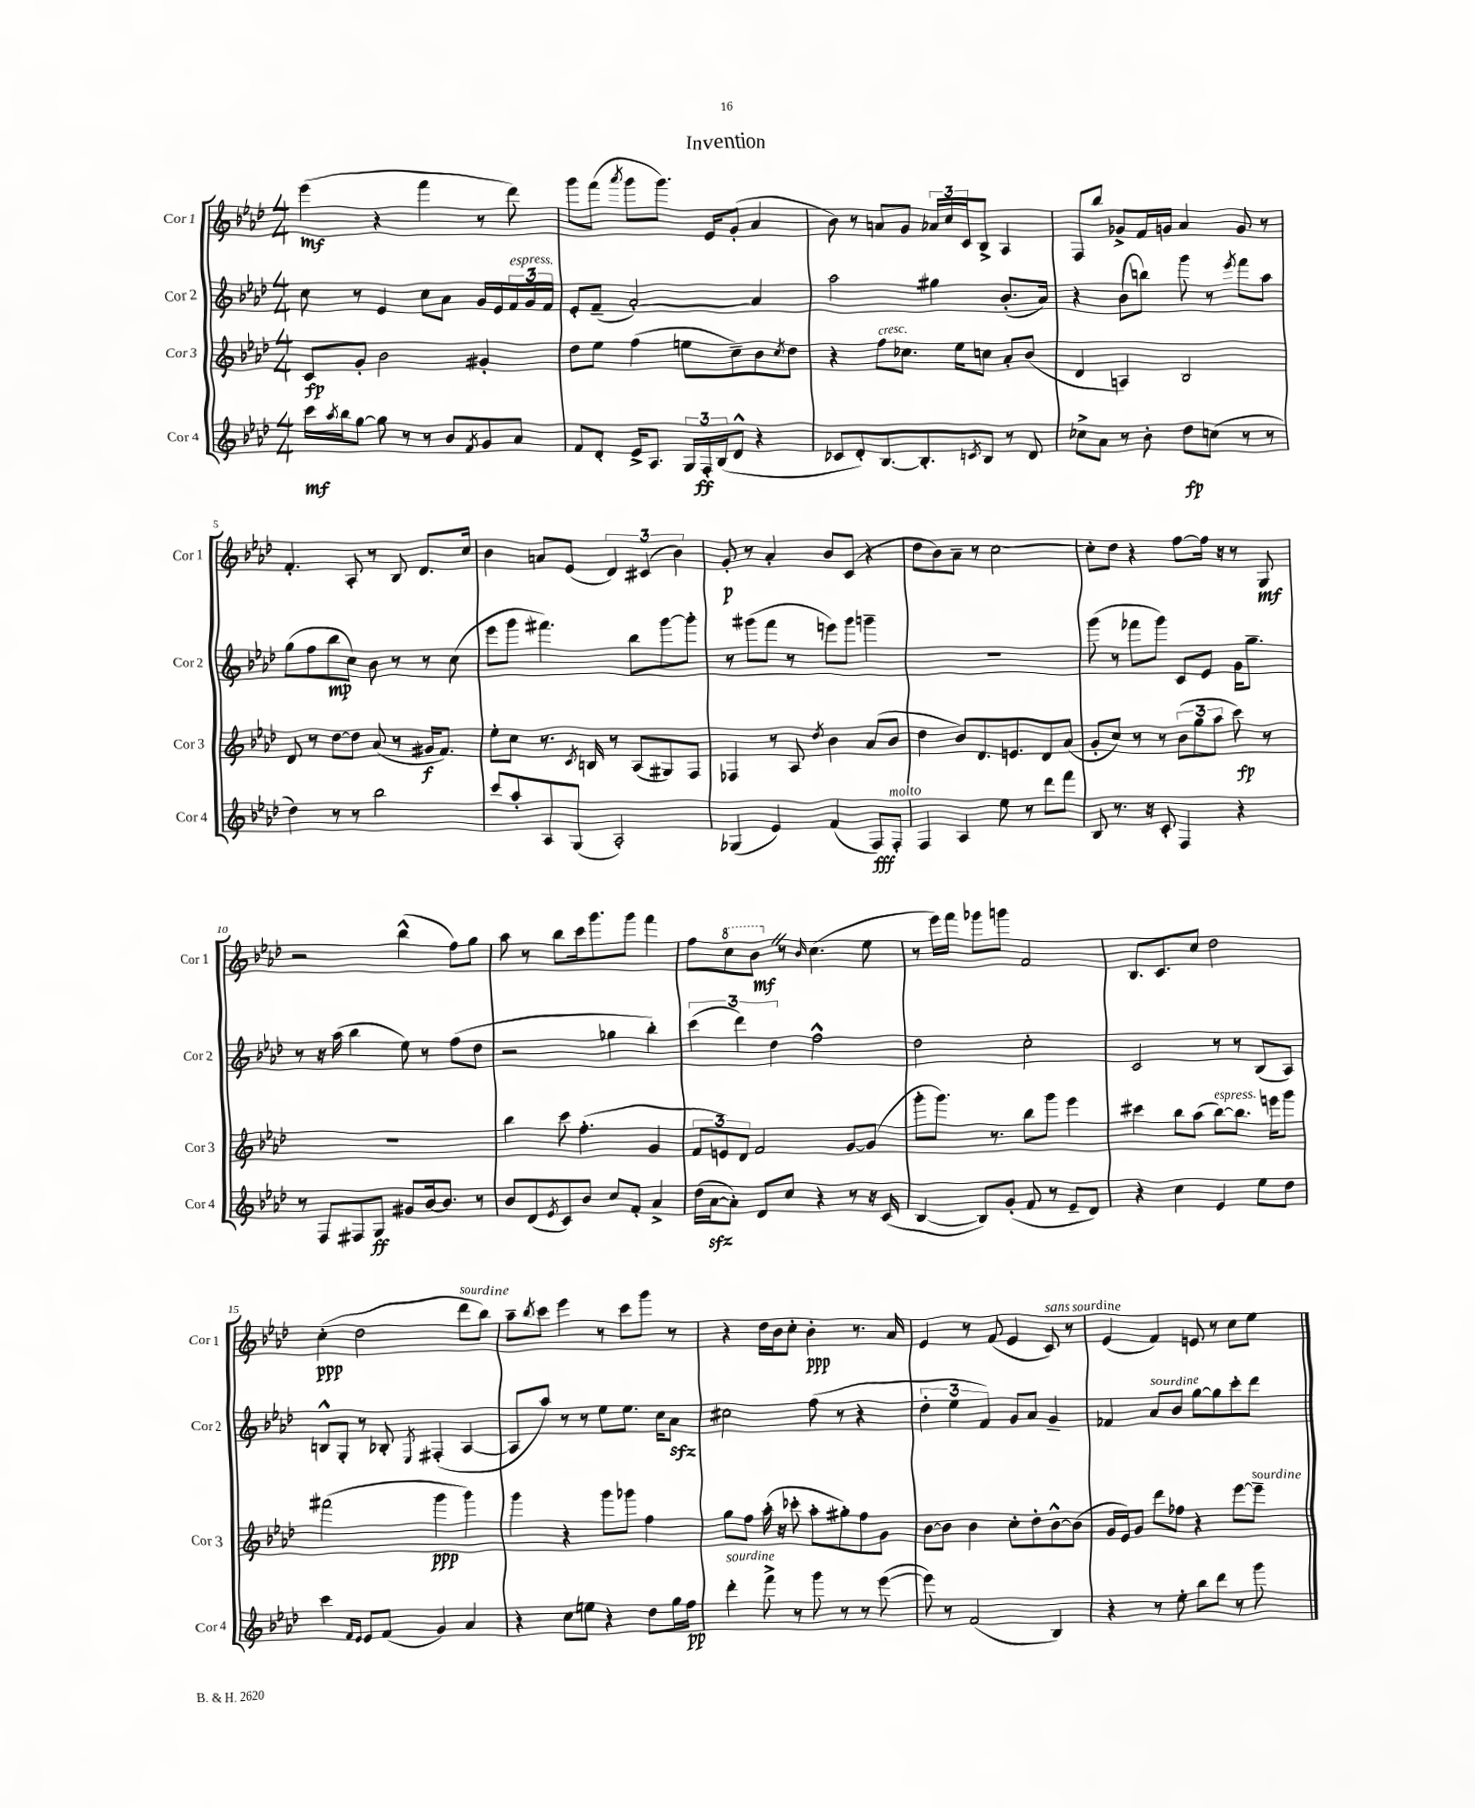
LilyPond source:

\header { title = "Invention" }
<<
\new StaffGroup <<
\new Staff = "s0" \with { instrumentName = "Cor 1" shortInstrumentName = "Cor 1" } {
    \clef treble \key aes \major \numericTimeSignature \time 4/4
    ees'''4\mf( r4 f'''4 r8 des'''8) |
    g'''8 f'''8( \acciaccatura { aes'''8 } g'''8 g'''8.) ees'16 g'8-.( aes'4 |
    bes'8) r8 a'8 g'8 \tuplet 3/2 { aes'16 c''16 c'16 } bes8-> aes4 |
    f8 bes''8 ges'8-> f'16 g'16 aes'4 g'8 r8 |
    f'4.-. aes8-. r8 bes8 des'8. c''16 |
    bes'4 a'8 ees'8( \tuplet 3/2 { des'4) cis'4( bes'4) } |
    g'8-.\p r8 aes'4-. bes'8 c'8( r4 |
    des''8 bes'8) aes'8-- r8 c''2~ |
    c''8-. des''8 r4 f''8~ f''16 r16 r8 g8\mf |
    r2 bes''4-^( f''8) g''8 |
    aes''8 r8 bes''8 c'''16 g'''8. g'''8 f'''4 |
    f''8 \ottava #1 c'''8 bes''8\mf \once \override BreathingSign.text = \markup { \musicglyph "scripts.caesura.straight" } \breathe \ottava #0 r8 \grace { bes'16 } c''4.( ees''8 |
    r8 ees'''16) f'''16 ges'''8 g'''8 f'2 |
    bes8. c'8. c''8 des''2 |
    c''4-.\ppp( des''2 des'''8^\markup { \italic "sourdine" } bes''8) |
    aes''8-- \acciaccatura { bes''8 } c'''8 ees'''4 r8 c'''8 g'''8 r8 |
    r4 des''16 bes'16 c''8-. bes'4-.\ppp r8. aes'16 |
    ees'4 r8 f'8( ees'4 c'8^\markup { \italic "sans sourdine" }) r8 |
    ees'4( f'4) e'8 r8 c''8 ees''8 \bar "|." |
}
\new Staff = "s1" \with { instrumentName = "Cor 2" shortInstrumentName = "Cor 2" } {
    \clef treble \key aes \major \numericTimeSignature \time 4/4
    c''8 r8 ees'4 c''8 aes'8 g'16 ees'16 \tuplet 3/2 { f'16^\markup { \italic "espress." } g'16 f'16 } |
    ees'8-. f'8--( aes'2~-.) aes'4 |
    aes''2 gis''4 bes'8.-.( aes'16) |
    r4 bes'8( b''8) g'''8 r8 \acciaccatura { ees'''8 } f'''8 aes''8 |
    g''8( f''8 bes''8\mp c''8) bes'8 r8 r8 c''8( |
    ees'''8 g'''8 fis'''4.) bes''8 g'''8~ g'''8-. |
    r8 gis'''8( f'''8 r8 e'''8) gis'''8 g'''4-- |
    R1 |
    g'''8( r8 fes'''8 g'''8) c'8 ees'8 g'16 g''8.-- |
    r8 r16 aes''16( bes''4 ees''8) r8 f''8( des''8 |
    r2 ges''4 bes''4-.) |
    \tuplet 3/2 { c'''4( des'''4) des''4 } f''2-^ |
    des''2 c''2-. |
    c'2 r8 r8 bes8( aes8) |
    b8-^ g8-. r8 bes8-. \acciaccatura { ees8 } fis4-.( aes4~ |
    aes8 aes''8) r8 r8 ees''8 ees''8. c''16 aes'8\sfz |
    cis''2 f''8( r8 r4 |
    \tuplet 3/2 { des''4-. ees''4 f'4) } g'8 aes'8 g'4-- |
    fes'4 aes'8^\markup { \italic "sourdine" } bes'8 g''8~ g''8 c'''8-. des'''8 \bar "|." |
}
\new Staff = "s2" \with { instrumentName = "Cor 3" shortInstrumentName = "Cor 3" } {
    \clef treble \key aes \major \numericTimeSignature \time 4/4
    c'8\fp g'8-. bes'2 gis'4-. |
    des''8 ees''8 f''4( e''8 c''8--) bes'8 \acciaccatura { c''8 } des''8 |
    r4 f''8^\markup { \italic "cresc." } ces''8. ees''16 c''8 aes'8-. bes'8( |
    des'4 a4) bes2 |
    des'8 r8 des''8~ des''8 aes'8( r8 gis'16\f f'8.) |
    ees''8-. c''8 r8. \acciaccatura { c'8 } b16 r8 aes8( gis8) f8 |
    fes4 r8 aes8 \acciaccatura { des''8 } bes'4 aes'8( bes'8 |
    des''4 bes'8) des'8. e'8. des'8 aes'8( |
    g'8-. c''8) r8 r8 \tuplet 3/2 { bes'8( g''8 aes''8 } c'''8\fp) r8 |
    R1 |
    bes''4 c'''8 f''4.-.( g'4 |
    \tuplet 3/2 { f'8 e'8) des'8 } f'2 g'8~ g'8( |
    g'''8-. g'''8.) r8. bes''8 g'''8 ees'''4 |
    cis'''4 bes''8 aes''8( bes''8~^\markup { \italic "espress." }) bes''8. e'''16 g'''8 |
    fis'''2( g'''4\ppp g'''4) |
    g'''4 r4 g'''8 ges'''8 f''4 |
    g''8 f''8 aes''16-.( r16 ces'''8-. aes''8-. gis''8-.) f''8 g'8 |
    bes'8~ bes'8 bes'4 c''8-. des''8-. bes'8~-^ bes'8( |
    g'16 ees'16) g'8 des'''8 fes''8 r4 ees'''8~ ees'''8--^\markup { \italic "sourdine" } \bar "|." |
}
\new Staff = "s3" \with { instrumentName = "Cor 4" shortInstrumentName = "Cor 4" } {
    \clef treble \key aes \major \numericTimeSignature \time 4/4
    c'''16\mf \acciaccatura { aes''8 } bes''16 g''8~ g''8 r8 r8 bes'8 \acciaccatura { f'8 } g'8 aes'8 |
    f'8 des'8-. ees'16-> aes8. \tuplet 3/2 { g16 f16-.\ff bes16( } des'8-^ r4 |
    ces'8 des'8-.) bes8.~ bes8.-. \acciaccatura { c'8 } bes8 r8 des'8 |
    ces''8-> aes'8 r8 bes'8-. des''8\fp c''8( r8 r8 |
    des''4) r8 r8 bes''2 |
    c'''8 aes''8-. aes8 g8( aes2-.) |
    ges4( ees'4) f'4( f8\fff) f8-.^\markup { \italic "molto" } |
    f4 aes4 ees''8 r8 des'''8 f'''8 |
    bes8 r8. r16 c'8-. f4 r4 |
    r8 f8 fis8 g8\ff gis'8 bes'16~ bes'8. r8 |
    bes'8 des'8( \acciaccatura { ees'8 } c'8) bes'8 c''8 f'8-. aes'4-> |
    des''16( aes'16~\sfz aes'8-.) des'8 c''8 r4 r8 r16 c'16( |
    bes4~ bes8) g'8-.( f'8 r8 ees'8-- des'8) |
    r4 c''4 ees'4 ees''8 des''8 |
    c'''4 \grace { f'16 ees'16 } ees'8 f'8( g'4) aes'4 |
    r4 c''8 e''8 r4 des''8 g''16 f''16\pp |
    des'''4-.^\markup { \italic "sourdine" } f'''8-> r8 g'''8 r8 r8 ees'''8~( |
    ees'''8) r8 f'2( bes4) |
    r4 r8 ees''8-. bes''8 des'''8 r8 g'''8 \bar "|." |
}
>>
>>
